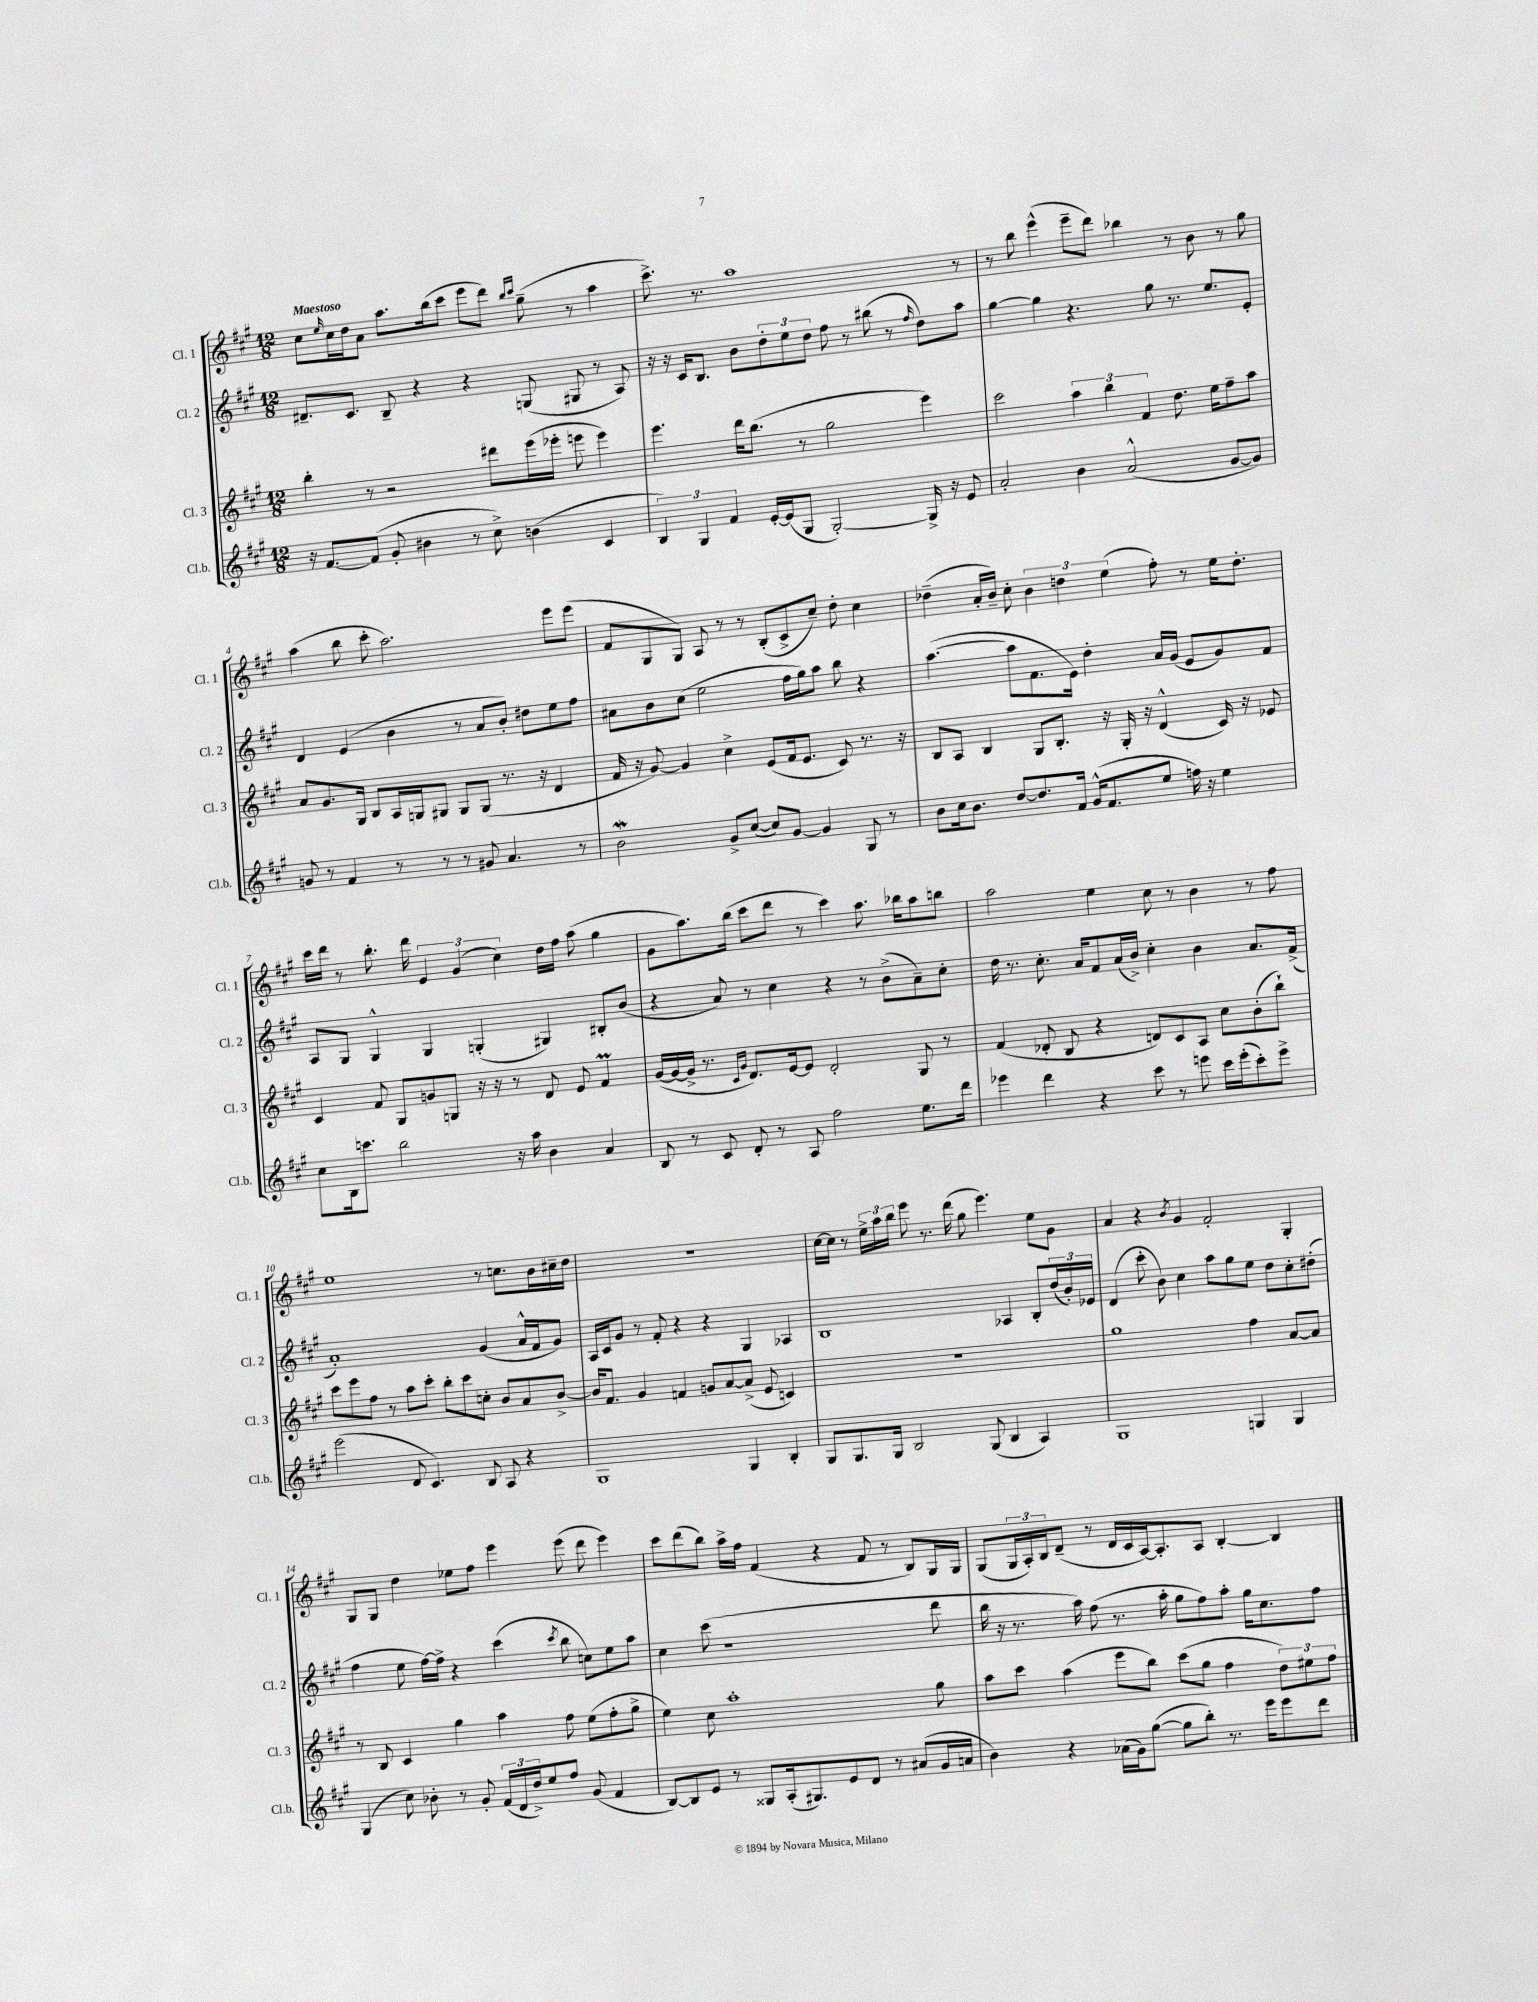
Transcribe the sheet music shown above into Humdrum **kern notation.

**kern	**kern	**kern	**kern
*staff4	*staff3	*staff2	*staff1
*clefG2	*clefG2	*clefG2	*clefG2
*k[f#c#g#]	*k[f#c#g#]	*k[f#c#g#]	*k[f#c#g#]
*M12/8	*M12/8	*M12/8	*M12/8
16r	4bb'	8.d#~	8cc#
[8.f#	.	.	.
.	.	.	16qqee
.	.	.	16cc#
.	.	8.c#	16dd
(8f#]	8r	.	8a
8g#'	2r	8B~	8.aa
4b#	.	4r	.
.	.	.	(16bb
.	.	.	8ccc#
8r	.	4r	8eee
8cc#^)	8ddd#	.	8ddd)
.	.	.	16qqbb
.	.	.	16qqccc#
(4b	(16eee	(8G	(8gg#~
.	16eee-'	.	.
.	8eee	8G#	8r
4c#	4eee)	8r	4aa
.	.	8A)	.
=	=	=	=
6B)	4.eee	16r	8.ccc#^)
.	.	16r	.
.	.	16c#	.
6G#	.	.	.
.	.	8.B	8.r
6f#	.	.	.
.	16ddd	8b	1aa
.	(8.bb	.	.
[16e'	.	12dd'	.
(16e]	.	.	.
.	.	12ee	.
8G#	8r	.	.
.	.	12dd	.
[2G#')	2gg#	8ff#	.
.	.	8r	.
.	.	(8bb#	.
.	.	8r	.
.	.	16qqff#	.
16G#^]	4eee)	8dd)	.
16r	.	.	.
8e	.	8aa	8r
=	=	=	=
2a'	2ccc#	[4gg#	8r
.	.	.	8bb
.	.	4gg#]	(4eee^^
4b	6aa	4.r	8eee~
.	.	.	8ddd)
.	6bb	.	.
(2a^^	.	.	4bb-
.	6f#	.	.
.	.	8gg#	.
.	8.dd	8.r	8r
.	.	.	8b
.	16ee	8.ee	.
[8g#	8ff#~	.	8r
8g#])	8aa	8e'	8gg#
=	=	=	=
8g	8a	4d	(4aa
8r	8.g#	.	.
4f#	.	(4e	8bb
.	16G#	.	.
.	8B	.	8ccc#'
8r	16A	4b	2.aa)
.	16G	.	.
8r	8G#	.	.
8r	8G#	8r	.
8g#	(8G#	8a	.
4.a	8.r	8b')	.
.	.	8dd#	.
.	16r	.	.
.	4d	8ee	8eee
8r	.	8ff#	(8eee
=	=	=	=
2b	16f#	8a#	8f#
.	16r	.	.
.	[8g#)	8b	8G#
.	4g#]	(8cc#	8G#)
.	.	2ee	8A
8g#^	4cc#^	.	8r
([8cc#	.	.	8r
8cc#])	(8e	.	(8B'
[8g#	16f#	16ff#	8c#^
.	8.e	16gg#)	.
4g#]	.	8aa	8cc#~)
.	8c#)	8bb	8dd'
8G#	8.r	4r	4cc#
8r	.	.	.
.	16r	.	.
=	=	=	=
8b	8B	([4.aa	(4dd-~
16cc#	8A	.	.
8.b	.	.	.
.	4B	.	16a'
.	.	.	16b~)
[8dd	.	8aa]	8cc#'
8.dd]	8G#	8.f#	6b
.	8.B'	.	.
.	.	.	6dd
16f#	.	16e)	.
(16g#^^	.	4dd'	.
8.f#	16r	.	.
.	.	.	(6ee
.	16G#'	.	.
.	16r	.	.
8ee	(4d^^	16a	8ff#')
.	.	(16g#	.
16ff)	.	8e	8r
16r	.	.	.
4ee	16c#)	8g#)	16ee
.	16r	.	8.dd'
.	8e-	8f#	.
=	=	=	=
8cc#	4c#	8A	16ccc#
.	.	.	16ddd
16B	.	8G#	8r
8.ccc	.	.	.
.	8f#	4G#^^	8.bb'
2bb	8G#	.	.
.	.	.	16ddd
.	8g	4G#	6e
.	8G	.	.
.	.	.	(6g#
.	16r	(4G'	.
.	16r	.	.
.	.	.	6cc#)
16r	8r	.	.
16aa	.	.	.
4b	8d	4G#)	16dd
.	.	.	16ff#
.	8e	.	(8aa
4a	4f#	8B#'	4gg#
.	.	(8b	.
=	=	=	=
8B	([16g#	4r	8g#
.	16g#_	.	.
8r	16g#^]	.	8.aa)
.	8.r	.	.
8c#	.	8a)	.
.	.	.	(16bb
.	16qqc#	.	.
.	16qqg#	.	.
8d'	8.d)	8r	8ccc#
8r	.	4cc#	8ddd
.	[16e	.	.
8A	8e]	.	8r
2ff#	2d'	4r	4ccc#)
.	.	8r	8.aa
.	.	(8b^	.
.	.	.	16bb-
8.ee	8G#	8a~)	8aa
.	8r	8cc#'	8bb
16ddd	.	.	.
=	=	=	=
4eee-	(4f#	16dd	2aa
.	.	8.r	.
4ddd	8d-'	8.cc#'	.
.	8B	.	.
.	.	16a	.
4r	4r	8f#	4ee
.	.	(16a	.
.	.	16b^)	.
8ccc#	8d)	4cc#'	8cc#
8r	8c#	.	8r
8eee	8A	4b	4b
16ccc#	8cc#	.	.
(16eee'	.	.	.
8ccc#')	(8b'	8.a	8r
8eee^	8bb`)	.	8ff#
.	.	(16f#^	.
=	=	=	=
(2eee	8ccc#	1a')	1ee
.	8eee	.	.
.	8ff#	.	.
.	8r	.	.
8d	8aa	.	.
4.c#)	8ccc#'	.	.
.	8bb'	.	.
.	8ccc#	.	.
8B	8cc'	(4g#	8r
8A	8b	.	8.cc
4r	8a	16a^^	.
.	.	16f#	16b
.	[8b^	8g#)	16cc#~
.	.	.	16dd
=	=	=	=
1G#	16b]	16A	1.r
.	8.f#	16c#	.
.	.	8g#	.
.	4g#	8r	.
.	.	8f#'	.
.	4f	4r	.
.	8g	4r	.
.	[8a	.	.
4G#	(8a^]	4G#	.
.	8e	.	.
4B'	4c)	4A-	.
=	=	=	=
8G#	1.r	1B	[16cc#
.	.	.	16cc#]
8.G#	.	.	8r
.	.	.	24ee^
.	.	.	24aa
16G#	.	.	.
.	.	.	24bb
2B	.	.	8eee
.	.	.	8.r
.	.	.	(16ddd
.	.	.	8gg#
(8G#	.	.	4.eee)
4B	.	4A-	.
4A)	.	8B'	8ee
.	.	(24dd	8g#
.	.	24b')	.
.	.	24e-	.
=	=	=	=
1G#	1gg#	(4d	4a
.	.	8ccc#'	4r
.	.	8b)	.
.	.	.	8qb
.	.	4cc#	4g#
.	.	8aa	2f#'
.	.	8gg#	.
4G	4ff#	8ee	.
.	.	8dd	.
4G	[8a	8cc#'	4G#'
.	8a]	(8dd#'	.
=	=	=	=
(4G#	8r	4ff#	8G#
.	8B	.	8G#
8cc#)	4c#	8ee	4dd
8b-'	.	[16ff#)	.
.	.	16ff#^]	.
8r	4gg#	4r	8ee-
8g#'	.	.	8ff#
(24f#	4aa	(4ccc#	4eee
24d	.	.	.
24dd^)	.	.	.
8ee	.	.	.
.	.	8qccc#	.
8ff#	8ff#	8bb	(8eee
(8g#	(8ee	8cc)	8ddd
4f#	8ff#'	8ee	4eee)
.	8gg#^	8aa	.
=	=	=	=
[8B)	4ee)	4cc#	8ccc#
8B]	.	.	(8ddd
8e	8cc#	(8ccc#	8bb)
8r	1aa'	1r	16aa^
.	.	.	16ff#
8G##	.	.	(4f#
(16A'	.	.	.
8.G#)	.	.	.
.	.	.	4r
8e	.	.	.
8d	.	.	8f#
8r	.	.	8r
(8a#	.	.	8B)
16g#	8gg#	8ddd	16G#
16a	.	.	16G#
=	=	=	=
4b)	8aa	16bb	(8G#
.	.	16r	.
.	8ccc#	8.r	24G#
.	.	.	24A')
.	.	.	24B
4r	(4aa	.	(8d~
.	.	16aa)	.
.	.	(8ff#	8r
(16a-	8eee	8.r	16d
16g#)	.	.	16c#
([8gg#	8bb)	.	[16A)
.	.	16aa'	8.A']
8gg#]	(8ccc#	8gg#	.
8bb')	8gg#	8ff#)	8A
8.r	4ff#	8aa'	[4B'
.	.	16gg#	.
16eee	.	8.cc#	.
8eee	12dd)	.	4B]
.	12ee#	.	.
8ddd	.	8ff#	.
.	12ff#	.	.
==	==	==	==
*-	*-	*-	*-
